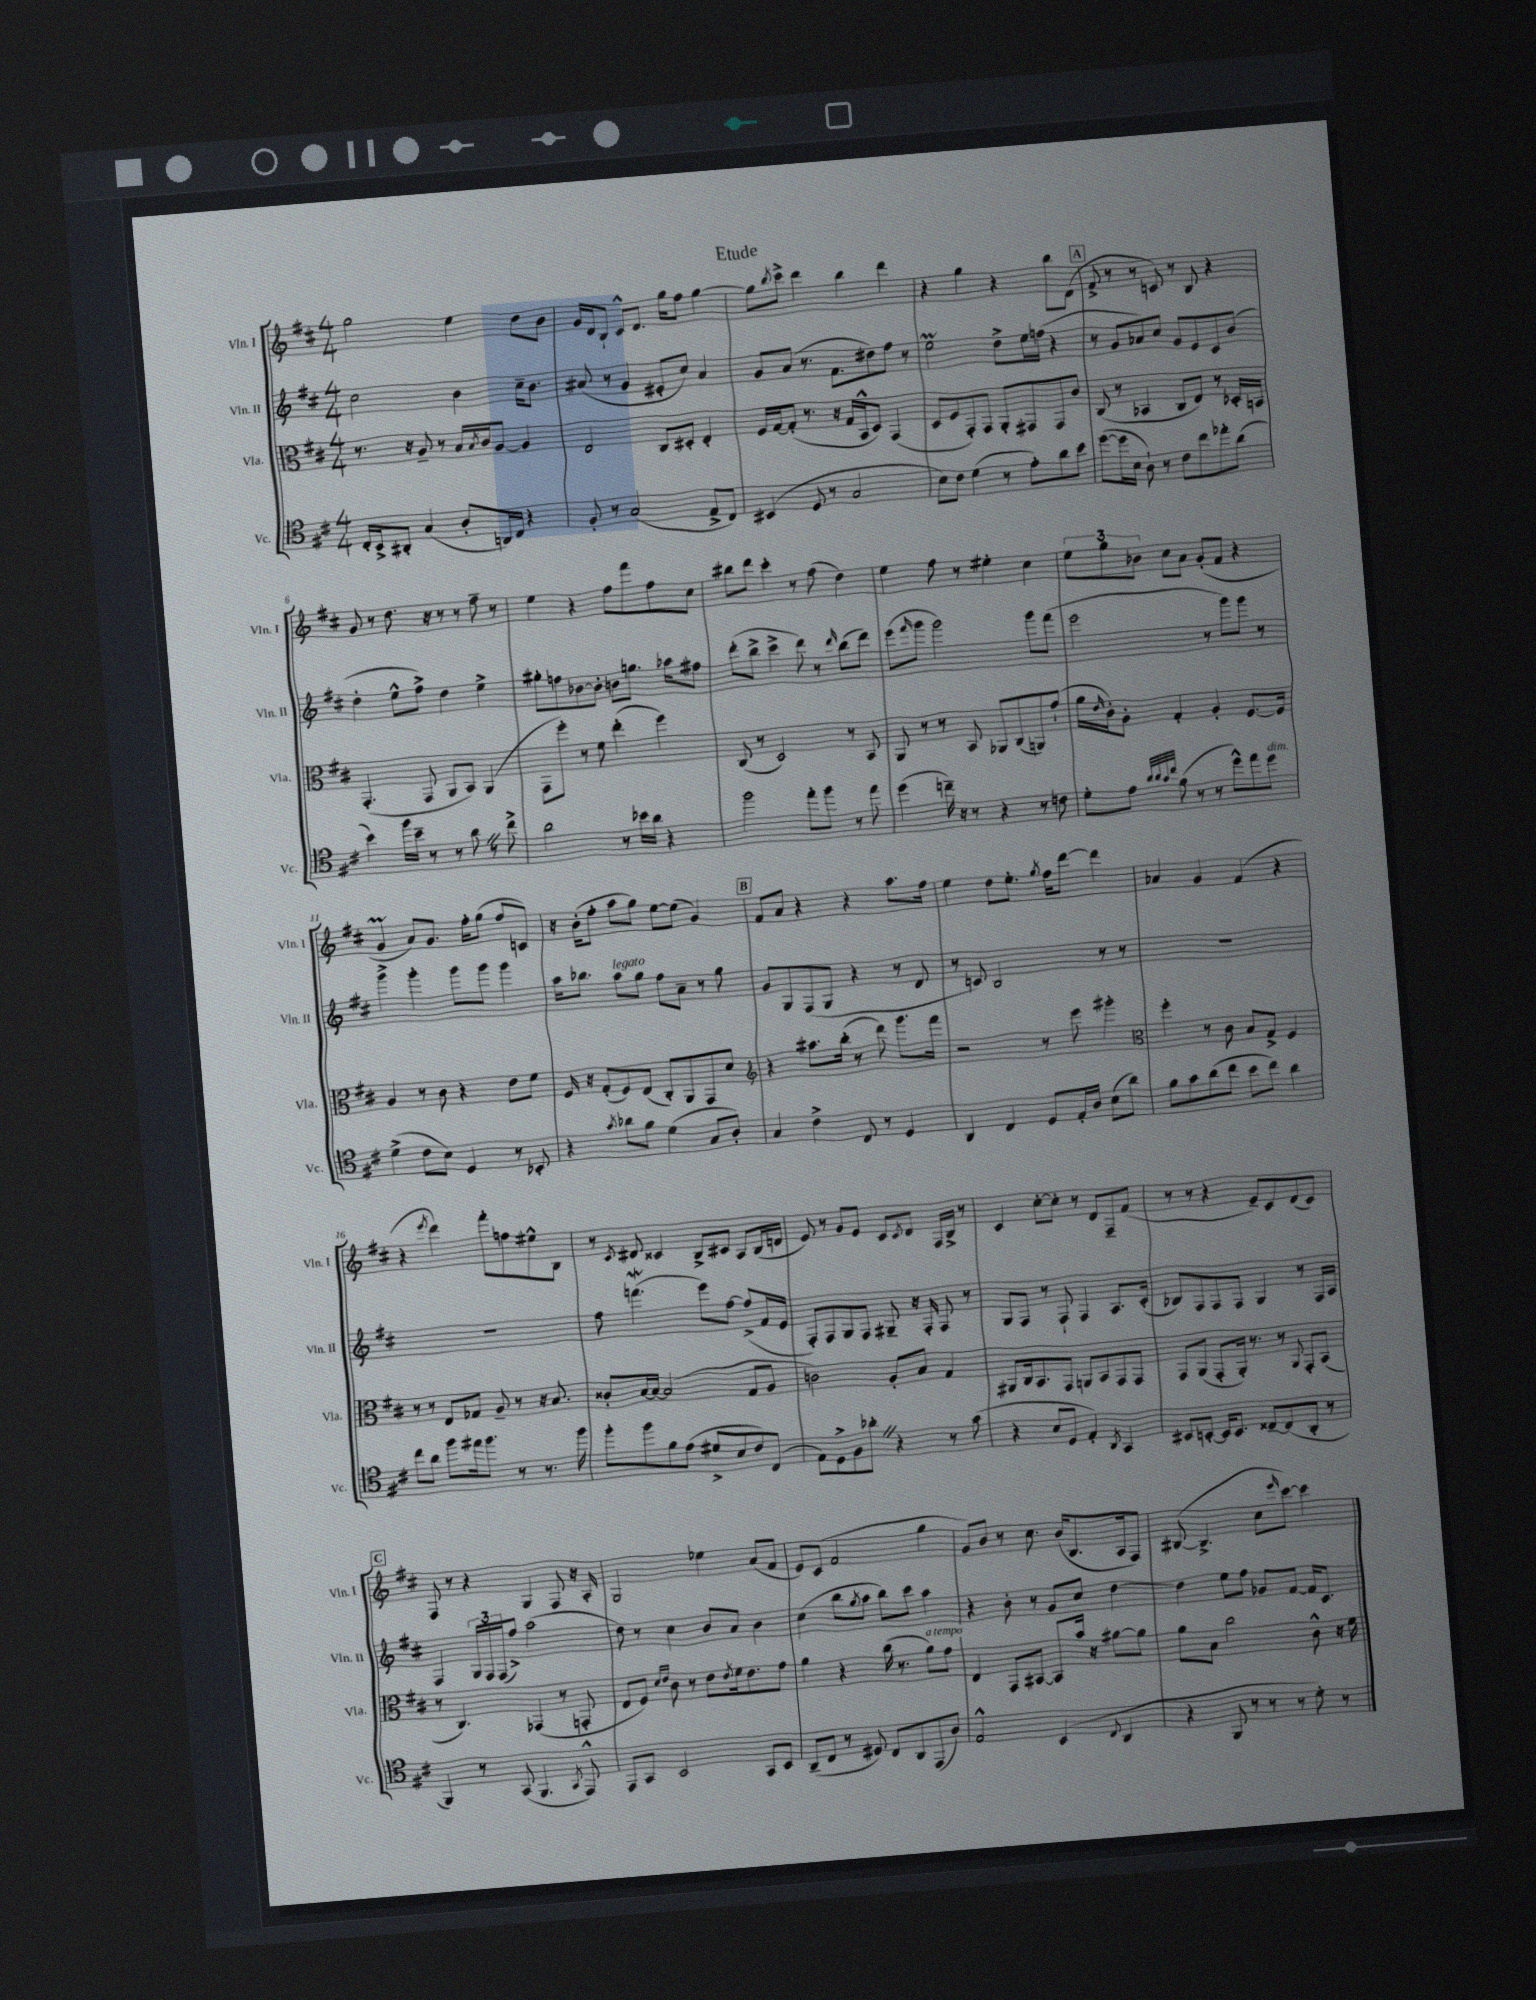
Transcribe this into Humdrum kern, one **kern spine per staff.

**kern	**kern	**kern	**kern
*staff4	*staff3	*staff2	*staff1
*clefC4	*clefC3	*clefG2	*clefG2
*k[f#c#]	*k[f#c#]	*k[f#c#]	*k[f#c#]
*M4/4	*M4/4	*M4/4	*M4/4
16C#'	8.r	2cc#	2gg
16BB^	.	.	.
8AA#'	.	.	.
.	16r	.	.
(4G	8A~	.	.
.	8r	.	.
8A'	16B	4b	4ee
.	8qB	.	.
.	16c#	.	.
16AA)	[8A	.	.
16C#	.	.	.
4r	4A]	16cc#~	8dd
.	.	8.b	.
.	.	.	8b
=	=	=	=
8F#'	2E	(8a#	16g
.	.	.	16d
8r	.	8r	8B`
(2G	.	4g	8c#^^
.	.	.	8.d
.	8C#	8e#'	.
.	.	.	16gg
.	8D#'	8cc#)	8ff#
8E^	4E'	4a#	[4gg
8C#)	.	.	.
=	=	=	=
(4BB#	16F#	8g	8gg]
.	[16G	.	.
.	.	.	8qbb
.	(8G']	(8a	8ccc#^
8D	8.r	8.r	4ddd
8r	.	.	.
.	16r	8.f#	.
2G	16G	.	4bb
.	16BB^^	.	.
.	8D)	8dd#)	.
.	(4GG	8ff#	4ddd
.	.	8r	.
=	=	=	=
8B)	8D	2ee	4r
8c#	8F#	.	.
(4d	8GG')	.	4gg
.	8GG	.	.
8r	8AA'	8dd^	4r
8e')	8GG#	16ee	.
.	.	(16ff	.
8a	8GG#	4r	8bb
8b	8c#	.	(8d
=	=	=	=
([8dd	(8C#	8r	8f#^
16dd]	8r	8g	8r
16B	.	.	.
8A`)	4BB-	8a-)	8r
8r	.	8cc#	8c)
8c#	8C#	8g	8r
8cc#	8E)	8e	8B
8ee-'	8r	8c#	4r
(8a	16D-'	(8b	.
.	16BB	.	.
=	=	=	=
4b)	(4.GG'	4dd'	8g
.	.	.	8r
16ff#	.	8ee^^	8.dd
16b~	.	.	.
8r	8GG	8ff#^)	.
.	.	.	16r
8r	8AA	4dd	8r
8a	8BB)	.	8r
8r	(4AA	4ee^	8ff#~
8cc#^	.	.	8r
=	=	=	=
2a	8GG	8gg#'	4ee
.	8ff#')	8ff	.
.	8r	[8b-	4r
.	8f#	8b-']	.
8r	(4ee'	8b	8ff#
16b-	.	8.gg	8fff#
16a	.	.	.
4r	4ff#)	.	8ff#
.	.	16aa-	.
.	.	8ff#	8cc#
=	=	=	=
2ff#	(8C#	(8ddd'	8bb#
.	8r	8bb^	8ddd
.	2D)	4ccc#^	4ccc#'
8ee'	.	8ddd)	8r
8ff#	.	8r	(8ff#
.	.	16qqddd	.
8r	8r	(8bb	4dd)
8ee	8BB	8ddd)	.
=	=	=	=
(4dd	8AA	(8eee	4ee
.	.	16qqfff#	.
.	8r	8ggg	.
16cc~)	8r	2ggg)	8ff#
16r	.	.	.
8r	8BB	.	8r
4r	8AA-	.	4ee#'
.	(8C#	.	.
8r	8AA)	8ggg	4cc#
8c	(8g`	(8fff#	.
=	=	=	=
8d'	16a	2eee	12ee
.	16qqe	.	.
.	16c#')	.	.
.	.	.	12gg
8e	8A'	.	.
.	.	.	12b-
32qqa	.	.	.
32qqa	.	.	.
32qqg	.	.	.
32qqcc#	.	.	.
(8f#	4G'	.	8cc#
8r	.	.	8a
8r	4A'	8r	(8g'
8dd^^)	.	8ggg)	8f#
8ee	[8.F#	8ggg	4r
8dd	.	8r	.
.	16F#]	.	.
=	=	=	=
(4d^	4A	4ggg^	4g
8c#	8r	4ggg'	8a)
8B)	8c#	.	8.g
4D	4r	8ggg	.
.	.	.	16ff#'
.	.	8ggg	(8gg
8r	8e	4ggg	8ff#
8BB-'	8f#	.	8c)
=	=	=	=
4r	16F#	16aa	16r
.	16r	8.bb-	(16b'
.	(8G'	.	8ff#'
8qg	.	.	.
8a-	8F#)	8aa	8aa
8f#	(8E	8gg	8gg)
(4d	8C#')	8ff#	[8ee
.	8AA	8a~	(8ee]
8G	8GG	8r	4g)
8A')	8d	8gg	.
=	=	=	=
*	*clefG2	*	*
4G	4r	8g	8f#
.	.	8G	8a
4c#^	8.aa#	(8F#	4r
.	.	8G	.
.	(16bb'	.	.
8C#	8r	4r	4r
8r	8ddd)	.	.
4D	8.ggg	8r	8.aa
.	.	8d	.
.	16fff#	.	16ff#
=	=	=	=
4AA	2r	8r	4ee
.	.	8c)	.
4C#	.	2B	8dd
.	.	.	8.ee'
8D	8r	.	.
.	.	.	8qgg
.	.	.	16ff#
16E'	8eee	.	[8ddd
16A	.	.	.
(8B	4ggg#'	8r	4ddd]
8a)	.	8r	.
=	=	=	=
*	*clefC3	*	*
8f#	4ff#'	1r	4a-
8g	.	.	.
(8a	8r	.	4g
8cc#	8c#	.	.
8b	8B	.	(4f#
8cc#)	8G^	.	.
4a	4F#	.	4r
=	=	=	=
8cc#	8r	1r	4r
8a	8r	.	.
.	.	.	8qeee
8ff#	8E	.	4ddd)
16ee#	8G-	.	.
8.ff#	.	.	.
.	8A~	.	8fff#'
8r	8r	.	8ff
8.r	16r	.	8ee#^^
.	8.B	.	.
.	.	.	8B
16ff#	.	.	.
=	=	=	=
8ff#'	8c##'	8ff#	8r
.	.	.	8qc#
8ff#	[16B	(4.fff	8d#
.	16B_	.	.
8f#	(2B]	.	4c##
(8e	.	.	.
8d#^	.	8eee)	8B^
8B	.	[8ff#	8c#
8c#)	8G	(8ff#^]	8A
(8C#	8A	16f#	(16B
.	.	16e	16d
=	=	=	=
8E)	2c)	8F#')	8e)
8D^	.	8F#	8r
8F#	.	8G	8g
8a-'	.	8F#	8e
4r	8A'	8G#~	8c#
.	.	.	8qc#
.	8B	16r	8d
.	.	16F#'	.
8r	4G	8F#	16F#
.	.	.	16B^
(8g	.	8r	8r
=	=	=	=
4r	8AA#	8G	4c#
.	16C#	8F#	.
.	8.BB	.	.
8B	.	8r	[8cc#'
8D	8GG	8F#`	8cc#']
4E')	8AA	4F#	8r
.	8BB	.	8d
8qAA	.	.	.
4GG	8GG	8.A	8F#~
.	8GG	.	(8f#
.	.	(16c#'	.
=	=	=	=
8BB#	8GG	8B-)	8r
[8BB'	(8AA	8F#	8r
16BB]	8GG'	8F#	4r
8.BB	.	.	.
.	16AA')	8F#	.
.	8.r	.	.
[8C##~	.	4G	8e~)
(8C##]	8r	.	8c#
.	8qqAA	.	.
8AA'	8GG'	8r	(8d
8r	(8BB	16F#	8c#)
.	.	16A	.
=	=	=	=
4FF#)	8r	4F#	8F#
.	4.C#)	.	8r
8r	.	24G	4r
.	.	24F#	.
.	.	(24F#	.
(8GG	.	8ff#^)	.
4.FF#	(4GG-	(2aa	4G
.	8r	.	8F#
8qGG	.	.	.
8EE^^)	8GG'	.	16r
.	.	.	16A'
=	=	=	=
8EE	8E	8dd)	2G
8GG	8F#)	8r	.
.	16qqd	.	.
.	16qqe	.	.
2BB	8c#	4cc#	.
.	8r	.	.
.	8e	8b	4ee-
.	8qe	.	.
.	16f#	8a	.
.	8.e	.	.
8GG	.	4b	(8a
8BB	8g	.	8f#
=	=	=	=
(8AA~	4a	(4cc#	8e)
8C#	.	.	(8c#
8r	4r	8bb	2f#
.	.	8qgg	.
8D#)	.	8aa	.
8C#	(16cc#	8bb)	.
.	8.r	.	.
8AA	.	8ccc#	.
(8EE	8a)	4aa	4gg
8A)	8g	.	.
=	=	=	=
2E^^	4E	4r	8g)
.	.	.	8b
.	8GG	8b'	8r
.	[8BB#	8r	8.cc#
(4BB	8BB#]	8g	.
.	.	.	(16b
.	16b	8cc#	8.B
.	16r	.	.
8qqC#	.	.	.
4AA	[8a#	[4dd	.
.	.	.	16A
.	8a#]	.	8F#)
=	=	=	=
4r	8a	4dd]	([8B#
.	8B	.	4.B#^]
8FF#	2cc#	8ee	.
8r	.	8ff#	.
8r	.	8g-	8cc#
.	.	.	16qqeee
8r	.	[8f#	[8ccc#)
8d')	8c#^^	16f#]	4ccc#]
.	.	8.c#	.
8r	16r	.	.
.	16f#	.	.
==	==	==	==
*-	*-	*-	*-
